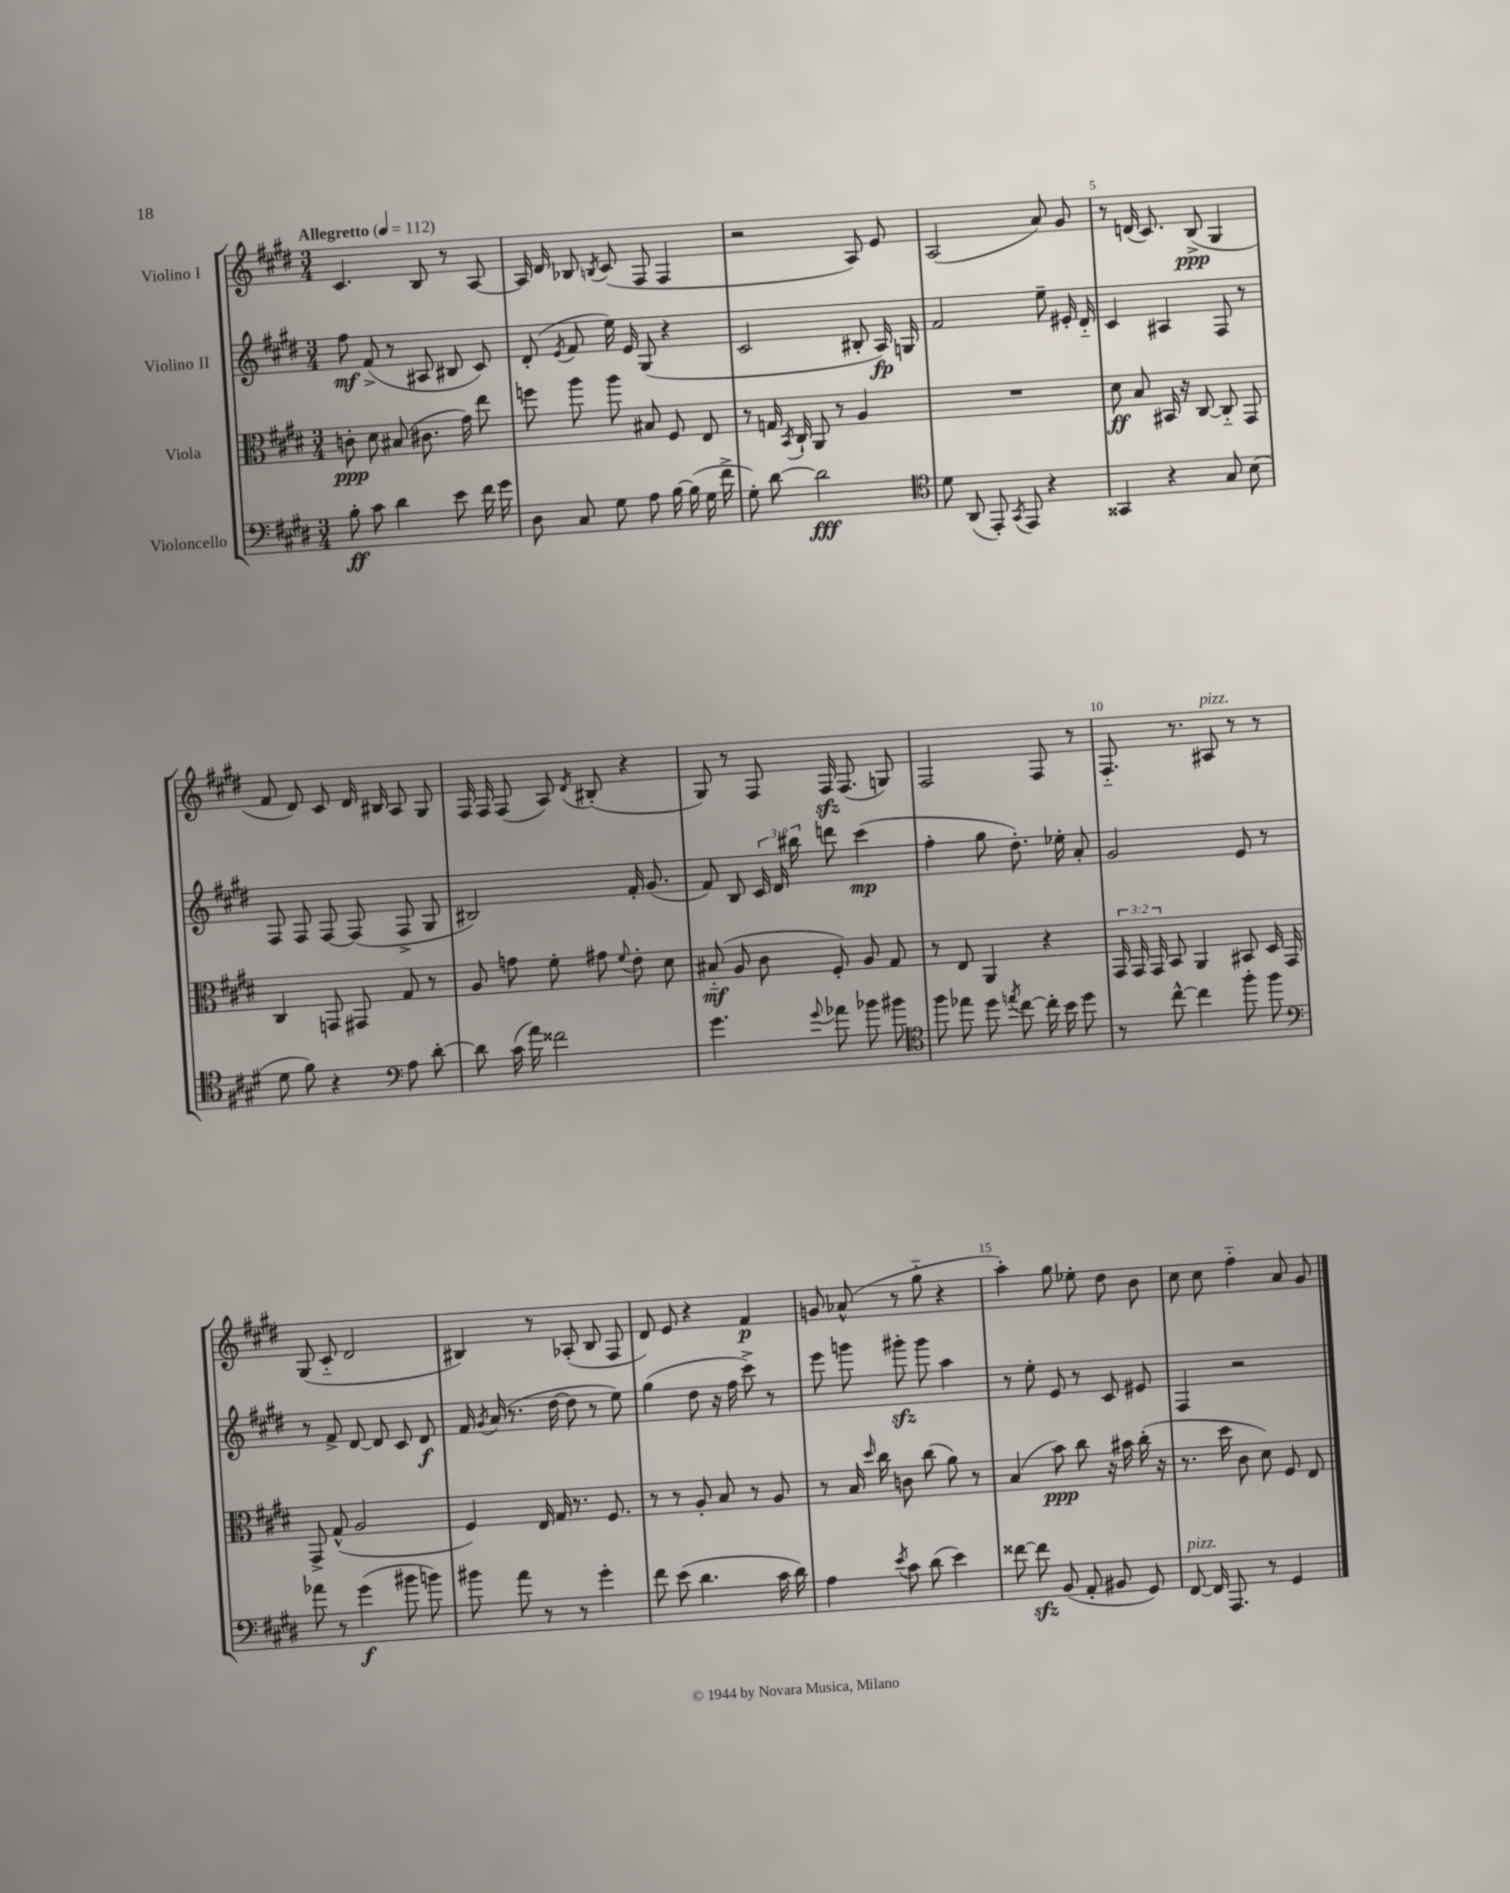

**kern	**kern	**kern	**kern
*staff4	*staff3	*staff2	*staff1
*clefF4	*clefC3	*clefG2	*clefG2
*k[f#c#g#d#]	*k[f#c#g#d#]	*k[f#c#g#d#]	*k[f#c#g#d#]
*M3/4	*M3/4	*M3/4	*M3/4
*MM112	*MM112	*MM112	*MM112
8B'	8c'	8ff#	4.c#
8c#	8d#	(8f#^	.
4d#	(8B#	8r	.
.	8.c#	8A#	8B
8e	.	8B#	8r
.	16g#)	.	.
16f#	8ee	8c#)	[8A
16g#	.	.	.
=	=	=	=
8D#	8ff	(8d#'	16A]
.	.	.	16d#
.	.	8qe	.
8C#	8aa	8f#	8B-
.	.	.	8qB
8G#	8aa	16ee)	(8c#
.	.	16e	.
8A	8B#	(8G#	8F#
[16B	8F#	4r	4F#
(16B]	.	.	.
16G#	8E	.	.
16f#^	.	.	.
=	=	=	=
8G#')	8r	2c#	2r
[8d#	16G	.	.
.	8qBB	.	.
.	16C#`	.	.
2d#]	8AA	.	.
.	8r	.	.
.	4A	8B#'	8A)
.	.	16A)	8e
.	.	16G	.
=	=	=	=
*clefC4	*	*	*
8d#	2.r	2f#	(2A
(8AA	.	.	.
8EE')	.	.	.
8qGG#	.	.	.
8EE	.	.	.
4r	.	8ee~	8a)
.	.	16e#'	8g#
.	.	16d#'~	.
=	=	=	=
4GG##	8d#	4c#	8r
.	8B	.	(16d
.	.	.	8.c#)
4r	16BB#	4A#	.
.	16r	.	.
.	[8C#	.	(8B^
8G#	8C#'~]	8F#	4G#
(8B	8GG#	8r	.
=	=	=	=
8d#	4C#	8F#	8f#
8f#)	.	8F#	8d#)
4r	8GG	[8F#	8c#
.	8GG#	(8F#]	16d#
.	.	.	16B#
*clefF4	*	*	*
8A	8G#	8F#^	8A
[8d#'	8r	8G#	8G#
=	=	=	=
8d#]	8A	2B#)	16F#
.	.	.	16F#
(16c#	8g	.	(8F#
16a)	.	.	.
2f##	8f#'	.	8A)
.	.	.	8qd#
.	8g#	.	(8B#'
.	8qqf#	.	.
.	8e'	16f#'	4r
.	.	(8.g#	.
.	8d#	.	.
=	=	=	=
4.g#	(8B#'~	8f#)	8G#)
.	8A	8B	8r
.	8c#	24c#	8F#
.	.	24d#	.
.	.	24bb#	.
8qqg#	.	.	.
8a-	8F#')	8ddd	16F#
.	.	.	(8.F#
8b-	8A	(4ccc#	.
8b#	8G#	.	8G)
=	=	=	=
*clefC4	*	*	*
8ff#	8r	4ff#'	2F#
8ee-	8E	.	.
8dd#	4AA	8gg#	.
8qee	.	.	.
[8cc#	.	8.dd#')	.
16cc#']	4r	.	8F#
16b	.	16ee-'	.
8dd#	.	8a'	8r
=	=	=	=
8r	24GG#	2g#	8.F#'~
.	24GG#	.	.
.	24GG#	.	.
[8cc#^^	8BB	.	.
.	.	.	8.r
4cc#]	4AA	.	.
.	.	.	8A#
8ff#'	8BB#	8e	8r
8ff#	16D#	8r	8r
.	16GG#	.	.
=	=	=	=
*clefF4	*	*	*
8a-	8GG#^	8r	(8G#
8r	(8G#^^	8f#^	8c#'~
(4g#	2A	[8d#	2d#
.	.	8d#]	.
8b#	.	8c#	.
8b)	.	8d#	.
=	=	=	=
8b#	4F#)	16f#	4B#)
.	.	8qg#	.
.	.	(16a	.
8a	.	8.r	.
8r	16E	.	8r
.	16G#	[16dd#	.
8r	8.r	8dd#]	(8A-'
4g#'	.	8r	8B#
.	8.F#	.	.
.	.	8ee)	8F#
=	=	=	=
8f#	8r	(4gg#	8d#)
(8e	8r	.	8e
4.d#	8A'	8dd#	4r
.	8B	16r	.
.	.	16ff#	.
.	8r	8ccc#^)	4f#
16c#	8A	8r	.
16d#)	.	.	.
=	=	=	=
4A	8r	8eee	8g
.	16B	8ggg	(8a-^^
.	16qqdd#	.	.
.	16cc#	.	.
8qe	.	.	.
8c#	8c	8ggg#'	8r
(8d#	(8cc#	8ggg#	8gg#'~
4e)	8a)	4aa	4r
.	8r	.	.
=	=	=	=
[8f##	(4B	8r	4aa')
8f##]	.	8ee'	.
(8BB	8b)	8e	8gg#
8AA'	8cc#	8r	8ee-'
8BB#	16r	8c#	8dd#
.	16b#	.	.
8GG#)	(16cc#'	8e#	8b
.	16r	.	.
=	=	=	=
[8FF#	8.r	4F#	8cc#
16FF#]	.	.	8cc#
8.AAA	16dd#	.	.
.	8c#	2r	4ff#'~
8r	8d#)	.	.
4GG#	8F#	.	8a
.	8E	.	8g#
==	==	==	==
*-	*-	*-	*-
